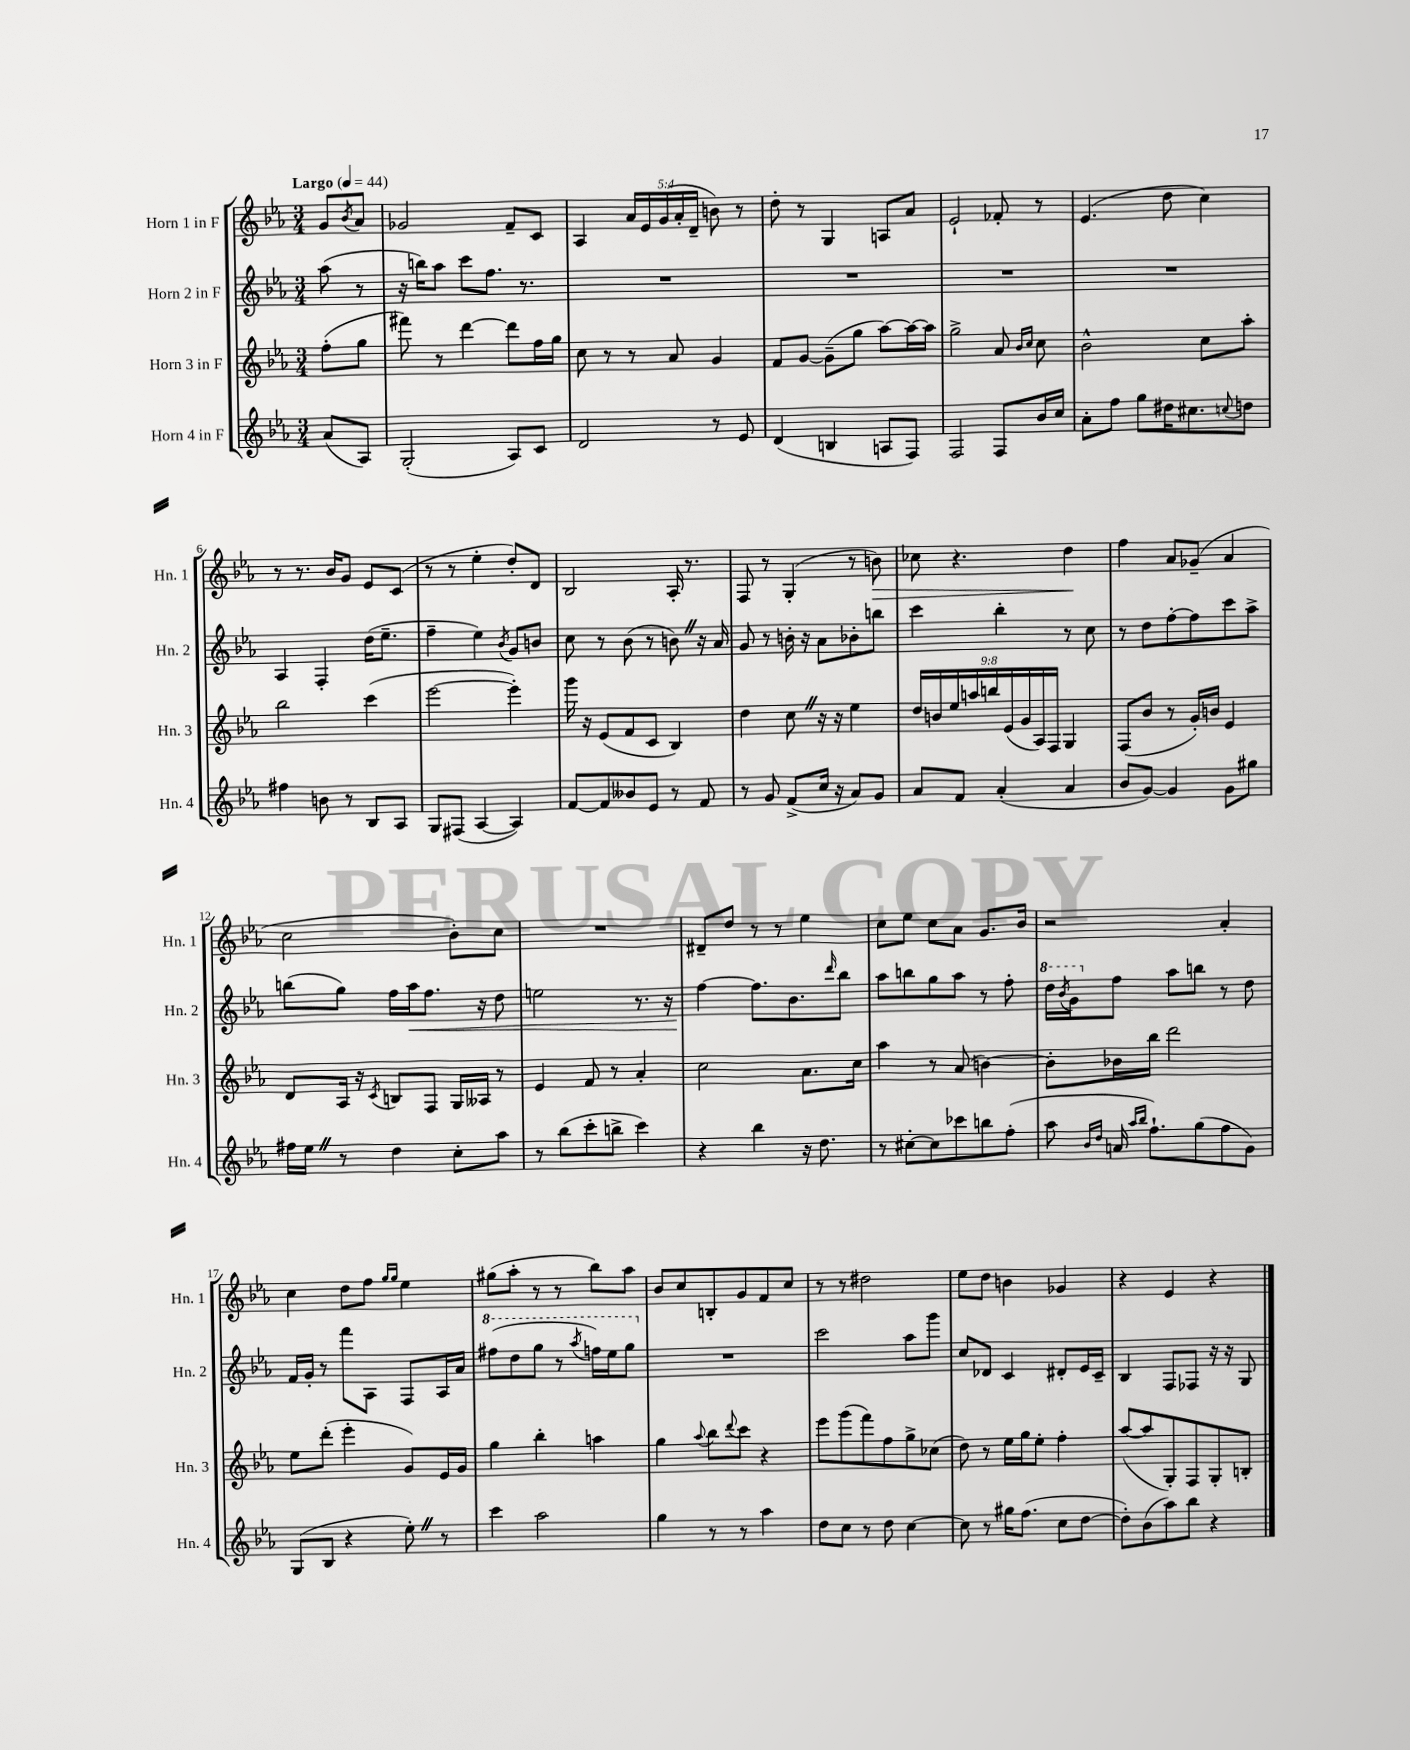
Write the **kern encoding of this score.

**kern	**kern	**kern	**kern
*staff4	*staff3	*staff2	*staff1
*clefG2	*clefG2	*clefG2	*clefG2
*k[b-e-a-]	*k[b-e-a-]	*k[b-e-a-]	*k[b-e-a-]
*M3/4	*M3/4	*M3/4	*M3/4
*MM44	*MM44	*MM44	*MM44
(8a-	(8ff'	(8aa-	8g
.	.	.	8qb-
8A-)	8gg	8r	8a-
=	=	=	=
(2G'	8fff#)	16r	2g-
.	.	16bb)	.
.	8r	8aa-	.
.	[4ddd	8ccc	.
.	.	8.ff	.
8A-)	8ddd]	.	8f~
.	.	8.r	.
8c	16ff	.	8c
.	16gg	.	.
=	=	=	=
2d	8cc	2.r	4A-
.	8r	.	.
.	8r	.	20a-
.	.	.	20e-
.	.	.	(20g
.	8a-	.	.
.	.	.	20a-'
.	.	.	20d~
8r	4g	.	8b)
8e-	.	.	8r
=	=	=	=
(4d	8f	2.r	8dd'
.	[8g	.	8r
4B	(8g~]	.	4G
.	8gg	.	.
8A	[8aa-)	.	8A
8F)	16aa-_	.	8a-
.	16aa-]	.	.
=	=	=	=
2F	2gg^	2.r	2e-`
8F	8a-	.	8f-'
.	16qqb-	.	.
.	16qqcc	.	.
16b-	8cc	.	8r
16cc	.	.	.
=	=	=	=
8a-'	2b-^^	2.r	(4.e-
8ff	.	.	.
8gg	.	.	.
16dd#	.	.	8dd
8.cc#	.	.	.
.	8cc	.	4cc)
8qqcc	.	.	.
8dd	8aa-'	.	.
=	=	=	=
4ff#	2bb-	4A-	8r
.	.	.	8.r
8b	.	4F'	.
.	.	.	16b-
8r	.	.	8g
8B-	(4ccc	(16dd	8e-
.	.	8.ee-~	.
8A-	.	.	(8c
=	=	=	=
8G	[2eee-	4ff~	8r
(8F#	.	.	8r
[4A-	.	4ee-)	4ee-'
.	.	8qb-	.
4A-])	4eee-'])	8g	8dd')
.	.	8b	8d
=	=	=	=
[8f	16ggg	8cc	2B-
.	16r	.	.
8f]	(8e-	8r	.
8b--	8f	(8b-	.
8e-	8c	8r	.
8r	4B-)	8b)	16A-'
.	.	.	8.r
8f	.	16r	.
.	.	16a-	.
=	=	=	=
8r	4dd	8g	8F
8g	.	8r	8r
(8f^	8cc	16b'	(4G'
.	.	16r	.
16cc	16r	8a-	.
16r	16r	.	.
8a-)	4ee-	8b-'	8r
8g	.	8bb	8b)
=	=	=	=
8a-	18dd	4ccc	8cc-
.	18b	.	.
.	18ee-	.	.
8f	.	.	4.r
.	18aa	.	.
.	18bb	.	.
(4a-'	.	4bb-'	.
.	(18e-	.	.
.	18g	.	.
.	18A-)	.	.
.	18F	.	.
4a-	4G	8r	4dd
.	.	8cc	.
=	=	=	=
8b-	(8F	8r	4ff
[8g)	8b-	8dd	.
4g]	8r	[8ff'	8a-
.	16g')	8ff]	(8g-~
.	16b	.	.
8g	4e-	8ccc	4a-
8gg#	.	8aa-^	.
=	=	=	=
16ff#	8d	(8bb	2cc
16ee-	.	.	.
8r	16A-	8gg)	.
.	16r	.	.
.	8qc	.	.
4dd	8B	16ff	.
.	.	16aa-	.
.	8F	8.ff	.
8cc'	16G	.	8b-')
.	16A--	16r	.
8aa-	8r	8dd	8cc
=	=	=	=
8r	4e-	2ee	2.r
(8bb-	.	.	.
8ccc'	8f	.	.
8bb^	8r	.	.
4ccc)	4a-'	8.r	.
.	.	16r	.
=	=	=	=
4r	2cc	[4ff	8d#~
.	.	.	8dd
4bb-	.	8.ff]	8r
.	.	.	8r
.	.	8.b-	.
16r	8.a-	.	4ee-
8.dd	.	.	.
.	.	16qqddd	.
.	.	8bb-	.
.	16cc	.	.
=	=	=	=
8r	4aa-	8aa-	8cc
[8cc#'	.	8bb	8ee-
8cc#]	8r	8gg	8cc
8ccc-	(8a-	8aa-	8a-
8bb	[4b)	8r	8.g
(8ff'	.	8ff'	.
.	.	.	16b-
=	=	=	=
8aa-	8b']	16ddd	2r
.	.	8qbb-	.
.	.	16gg	.
16qqb-	.	.	.
16qqdd	.	.	.
16a	16b-	8ff	.
16qqaa-	.	.	.
16qqbb-	.	.	.
8.ff`)	16bb-	.	.
.	2ddd	8aa-	.
(8gg	.	8bb	.
8ff	.	8r	4a-'
8g)	.	8dd	.
=	=	=	=
(8G	8ee-	16f	4cc
.	.	16g'	.
8B-	(8ddd'	8r	.
4r	4eee-'	8fff	8dd
.	.	8A-	8ff
.	.	.	16qqgg
.	.	.	16qqgg
8ee-')	8g)	8F	4ee-
8r	16e-	16A-	.
.	16g	16a-	.
=	=	=	=
4ccc	4gg	(8fff#	(8gg#
.	.	8ddd	8aa-'
2aa-	4bb-'	8ggg	8r
.	.	8r	8r
.	.	8qaaa-	.
.	4aa	16fff)	8bb-)
.	.	16eee-	.
.	.	8ggg	8aa-
=	=	=	=
4gg	4gg	2.r	8b-
.	.	.	8cc
.	8qqaa-	.	.
8r	8bb-	.	8B'
.	8qqddd	.	.
8r	8ccc	.	8g
4aa-	4r	.	8f
.	.	.	8cc
=	=	=	=
8dd	8eee-	2ccc	8r
8cc	(8ggg	.	8r
8r	8fff)	.	2dd#
8dd	8ff	.	.
[4cc	8gg^	8aa-	.
.	(8cc-	8ggg	.
=	=	=	=
8cc]	8dd)	8cc	8ee-
8r	8r	8d-	8dd
16gg#	16ee-	4c	4b
(8.ff	16gg	.	.
.	8ee-'	.	.
8cc	4ff'	8d#'	4g-
[8dd	.	16e-	.
.	.	16c~	.
=	=	=	=
8dd'])	([8aa-	4B-	4r
(8b-	8aa-]	.	.
8aa-)	8G')	8F	4e-
8bb-	8F	8F-	.
4r	8G'	16r	4r
.	.	16r	.
.	8B'	8G	.
==	==	==	==
*-	*-	*-	*-
